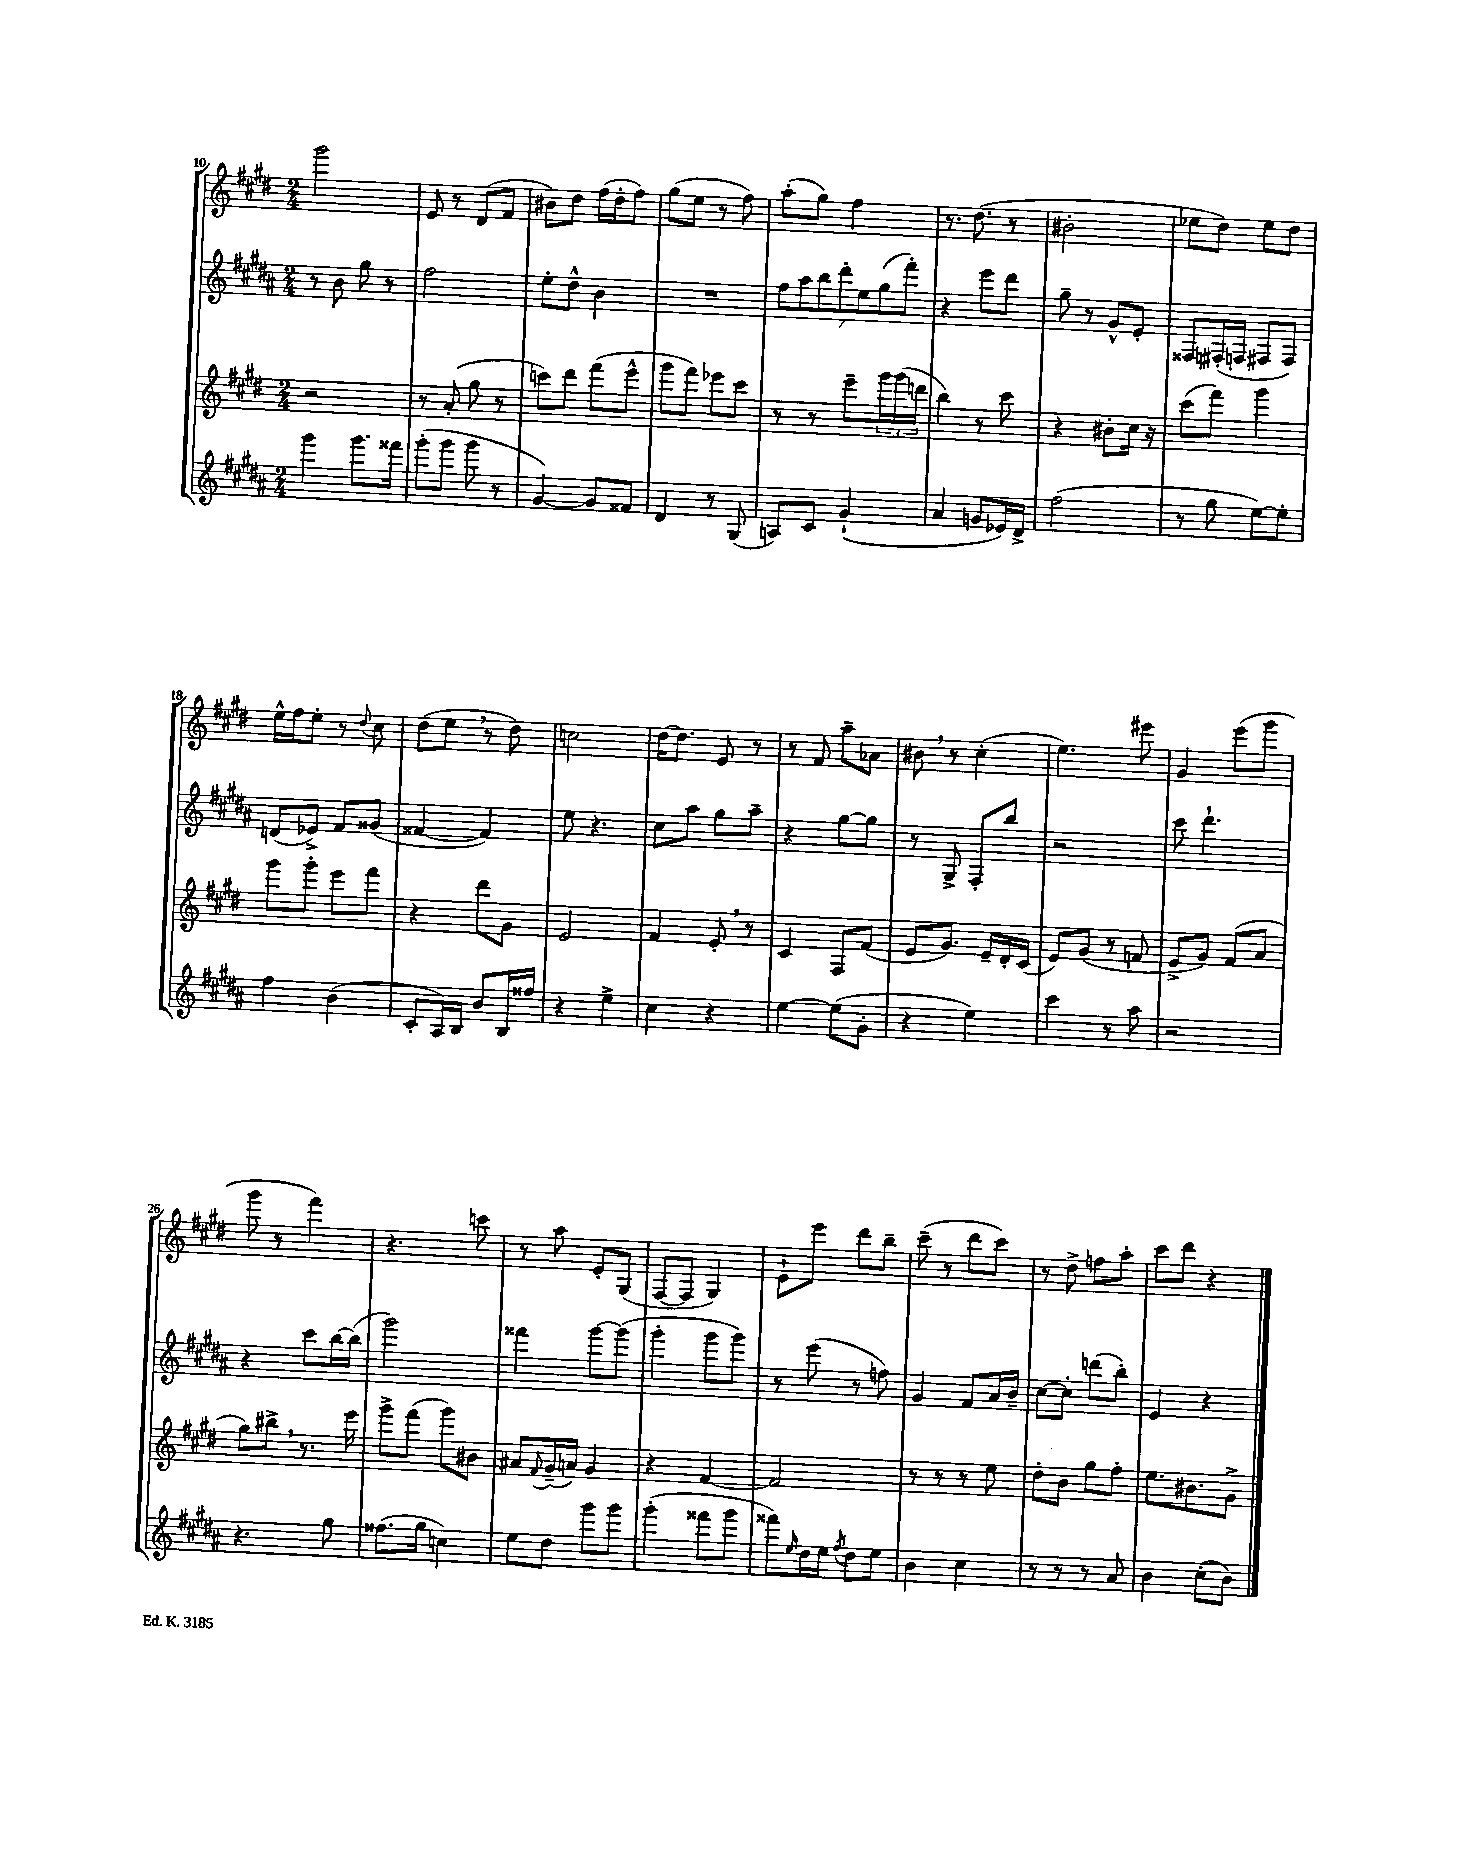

**kern	**kern	**kern	**kern
*staff4	*staff3	*staff2	*staff1
*clefG2	*clefG2	*clefG2	*clefG2
*k[f#c#g#d#a#]	*k[f#c#g#d#]	*k[f#c#g#d#a#]	*k[f#c#g#d#]
*M2/4	*M2/4	*M2/4	*M2/4
4ggg#	2r	8r	2ggg#
.	.	8b	.
8.ggg#	.	8gg#	.
.	.	8r	.
16fff##	.	.	.
=	=	=	=
(8ggg#'	8r	2ff#	8e
8ggg#	(8a'	.	8r
8ggg#	8gg#	.	(8d#
8r	8r	.	8f#
=	=	=	=
[4g#)	8ccc)	8ee'	8b#)
.	8ddd#	8dd#^^	8dd#
8g#]	(8fff#	4b	(16ff#
.	.	.	16dd#'
8f##	8eee^^	.	8ff#)
=	=	=	=
4d#	8ggg#	2r	(8gg#
.	8fff#)	.	8ee
8r	8eee-	.	8r
(8G#	8ccc#	.	8ff#)
=	=	=	=
8A)	8r	14ff#	(8aa'
.	.	14aa#	.
8c#	8r	.	8gg#)
.	.	14bb	.
.	.	14ddd#'	.
(4g#`	8eee~	.	4ff#
.	.	14ee	.
.	.	(14gg#	.
.	24ggg#	.	.
.	(24ggg#	.	.
.	.	14fff#')	.
.	24ddd	.	.
=	=	=	=
4a#	4bb)	4r	8.r
.	.	.	(8.dd#
8g	8r	8eee	.
16e-)	8ccc#	8ddd#	8r
16d#^	.	.	.
=	=	=	=
(2ff#	4r	8gg#~	2b#'
.	.	8r	.
.	8b#'	8g#^^	.
.	16cc#	8e'	.
.	16r	.	.
=	=	=	=
8r	(8ccc#	8F##	8ee-
8gg#	8fff#)	(16F#'	8dd#)
.	.	16F	.
[8ee)	4ggg#	8F#	8ee-
8ee']	.	8F#)	8dd#
=	=	=	=
4ff#	8ggg#	(8d	16ee^^
.	.	.	16ff#
.	8ggg#'	8e-^)	8ee'
(4b	8eee	8f#	8r
.	.	.	8qqdd#
.	8fff#	(8g##	8cc#
=	=	=	=
8c#'	4r	[4f##	(8dd#
16A#)	.	.	8ee
16B	.	.	.
8b	8ddd#	4f##])	8r
16B	8g#	.	8dd#)
16ff##	.	.	.
=	=	=	=
4r	2e	8ee	2cc
.	.	4.r	.
4ee^	.	.	.
=	=	=	=
4cc#	4f#	8cc#	[16dd#
.	.	.	8.dd#]
.	.	8aa#	.
4r	8e'	8gg#	8e
.	8r	8aa#~	8r
=	=	=	=
[4ee	4c#	4r	8r
.	.	.	8f#
(8ee]	8F#	[8gg#	8aa~
8g#'	(8f#	8gg#]	8a-
=	=	=	=
4r	8e	8r	8b#
.	8.g#)	8G#^	8r
4ee)	.	8F#'	(4cc#'
.	16e~	.	.
.	16d#'	8bb	.
.	(16c#	.	.
=	=	=	=
4ccc#	8e)	2r	4.ee)
.	(8g#	.	.
8r	8r	.	.
8aa#	8f	.	8eee#
=	=	=	=
2r	8e^	8ccc#	4g#
.	8g#)	4.ddd#`	.
.	(8f#	.	(8eee
.	8a	.	8ggg#
=	=	=	=
4.r	8gg#)	4r	8ggg#
.	8bb#^	.	8r
.	8.r	8ccc#	4fff#)
8gg#	.	[16bb	.
.	16eee	(16bb]	.
=	=	=	=
(8.ff##	8ggg#^	2ggg#)	4.r
.	(8fff#	.	.
16gg#	.	.	.
4cc)	8ggg#)	.	.
.	8b#	.	8ccc
=	=	=	=
8ee	8a#	4fff##	8r
.	8qqf#	.	.
8dd#	(16g#~	.	8aa
.	16a)	.	.
8ggg#	4g#	[8ggg#	8e'
8ggg#	.	(8ggg#]	(8G#
=	=	=	=
(4ggg#'	4r	4ggg#'	[8F#
.	.	.	8F#]
8fff##	[4f#	8ggg#	4G#)
8ggg#	.	8ggg#)	.
=	=	=	=
8fff##)	2f#]	8r	8e`
16qqee	.	.	.
16dd#	.	(8eee	8eee
16ee	.	.	.
8qff#	.	.	.
8dd#	.	8r	8ddd#
8ee	.	8ff)	8bb~
=	=	=	=
4b	8r	4g#	(8ccc#~
.	8r	.	8r
4cc#	8r	8f#	8ddd#
.	8ee	16a#	8ccc#)
.	.	16b~	.
=	=	=	=
8r	8dd#'	[8cc#	8r
8r	8b	8cc#']	8dd#^
8r	8gg#	(8ddd	8ff
8a#	8ff#'	8bb')	8aa'
=	=	=	=
4b	8.ee	4e	8ccc#
.	.	.	8ddd#
.	8.b#	.	.
(8cc#'	.	4r	4r
8b)	8g#^	.	.
==	==	==	==
*-	*-	*-	*-
